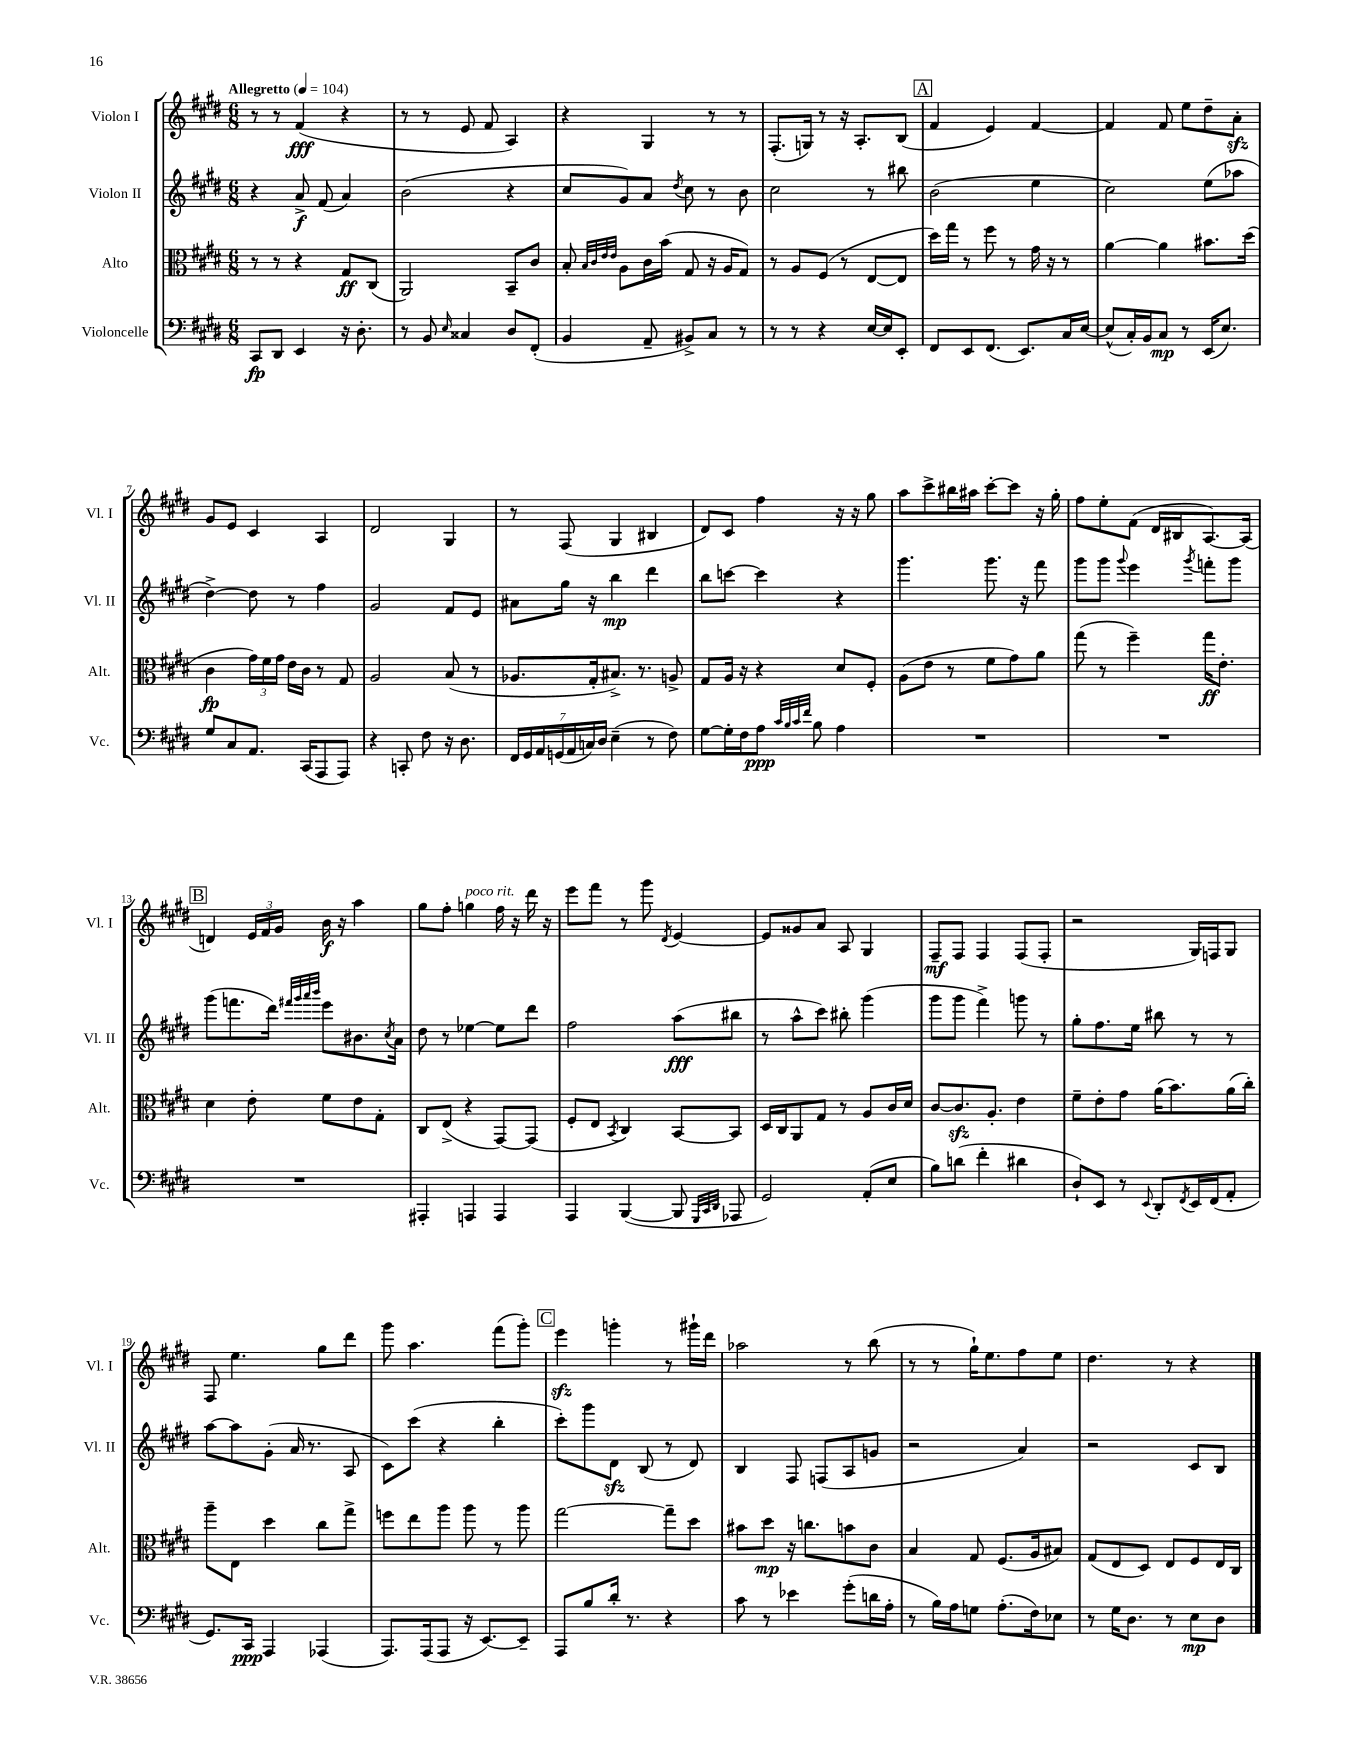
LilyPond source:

<<
\new StaffGroup <<
\new Staff = "s0" \with { instrumentName = "Violon I" shortInstrumentName = "Vl. I" } {
    \clef treble \key e \major \numericTimeSignature \time 6/8 \tempo "Allegretto" 4 = 104
    r8 r8 fis'4\fff( r4 |
    r8 r8 e'8 fis'8 a4) |
    r4 gis4 r8 r8 |
    fis8.-.( g16) r8 r16 a8.-. b8( |
    \mark \markup { \box "A" } fis'4 e'4) fis'4~ |
    fis'4 fis'8 e''8 dis''8-- a'8-.\sfz |
    gis'8 e'8 cis'4 a4 |
    dis'2 gis4 |
    r8 fis8( gis4 bis4 |
    dis'8) cis'8 fis''4 r16 r16 gis''8 |
    a''8 cis'''8-> bis''16 ais''16 cis'''8~-. cis'''8 r16 gis''16-. |
    fis''8 e''8-. fis'8( dis'16 bis16 a8.~) a16( |
    \mark \markup { \box "B" } d'4) \tuplet 3/2 { e'16 fis'16 gis'16 } b'16\f r16 a''4 |
    gis''8 fis''8-. g''4^\markup { \italic "poco rit." } fis''16 r16 dis'''16 r16 |
    e'''8 fis'''8 r8 gis'''8 \acciaccatura { dis'8 } e'4~ |
    e'8 gisis'8 a'8 a8 gis4 |
    fis8--\mf fis8 fis4 fis8( fis8-. |
    r2 gis16) f16 gis8 |
    fis8 e''4. gis''8 dis'''8 |
    gis'''8 a''4. fis'''8( gis'''8-.) |
    \mark \markup { \box "C" } e'''4\sfz g'''4-. r8 gis'''16-! dis'''16 |
    aes''2 r8 b''8( |
    r8 r8 gis''16-!) e''8. fis''8 e''8 |
    dis''4. r8 r4 \bar "|." |
}
\new Staff = "s1" \with { instrumentName = "Violon II" shortInstrumentName = "Vl. II" } {
    \clef treble \key e \major \numericTimeSignature \time 6/8
    r4 a'8->\f fis'8( a'4) |
    b'2( r4 |
    cis''8 gis'8) a'8 \acciaccatura { dis''8 } cis''8 r8 b'8 |
    cis''2 r8 bis''8 |
    \mark \markup { \box "A" } b'2( e''4 |
    cis''2) e''8( aes''8 |
    dis''4~->) dis''8 r8 fis''4 |
    gis'2 fis'8 e'8 |
    ais'8 gis''16 r16 b''4\mp dis'''4 |
    b''8 c'''8~ c'''4 r4 |
    gis'''4. gis'''8. r16 fis'''8 |
    gis'''8 gis'''8 \appoggiatura { gis'''8 } e'''4 \acciaccatura { gis'''8 } f'''8-. gis'''8 |
    \mark \markup { \box "B" } gis'''8( f'''8. dis'''16) \grace { fis'''32 gis'''32 a'''32 b'''32 } e'''8 bis'8. \acciaccatura { cis''8 } a'16 |
    dis''8 r8 ees''4~ ees''8 dis'''8 |
    fis''2 a''8\fff( bis''8 |
    r8 a''8-^ cis'''8) bis''8-. gis'''4( |
    gis'''8 gis'''8 fis'''4->) g'''8 r8 |
    gis''8-. fis''8. e''16 bis''8 r8 r8 |
    a''8~ a''8 gis'8-.( a'16 r8. a8 |
    cis'8) cis'''8( r4 b''4-. |
    \mark \markup { \box "C" } cis'''8-.) gis'''8 dis'8\sfz b8( r8 dis'8) |
    b4 fis8 f8( a8 g'8 |
    r2 a'4) |
    r2 cis'8 b8 \bar "|." |
}
\new Staff = "s2" \with { instrumentName = "Alto" shortInstrumentName = "Alt." } {
    \clef alto \key e \major \numericTimeSignature \time 6/8
    r8 r8 r4 gis8\ff cis8( |
    a,2) b,8-- cis'8 |
    b8-. \grace { b32 cis'32 e'32 e'32 } a8 cis'16 b'16( gis8 r16 a16 gis8) |
    r8 a8 fis8( r8 e8~ e8 |
    \mark \markup { \box "A" } dis''16) gis''16 r8 fis''8 r8 gis'16 r16 r8 |
    a'4~ a'4 bis'8. dis''16( |
    cis'4\fp \tuplet 3/2 { gis'16) fis'16 gis'16 } e'16 cis'16 r8 gis8 |
    a2 b8( r8 |
    aes8. gis16-. bis8.->) r8. a8-> |
    gis8 a16 r16 r4 dis'8 fis8-. |
    a8( e'8 r8 fis'8 gis'8) a'8 |
    gis''8( r8 fis''4--) gis''16\ff e'8.-. |
    \mark \markup { \box "B" } dis'4 e'8-. fis'8 e'8 gis8-. |
    cis8 e8->( r4 gis,8~) gis,8( |
    fis8-. e8 \acciaccatura { b,8 } cis4) b,8~ b,8 |
    dis16 cis16 a,8 gis8 r8 a8 cis'16 dis'16 |
    cis'8~ cis'8.\sfz a8.-. e'4 |
    fis'8-- e'8-. gis'8 a'16( b'8.) a'16( cis''16-.) |
    a''8-- e8 dis''4 cis''8 gis''8-> |
    f''8 e''8 a''8 a''8 r8 a''8 |
    \mark \markup { \box "C" } gis''2~ gis''8-- dis''8 |
    bis'8 dis''8\mp r16 c''8. b'8 cis'8 |
    b4 gis8 fis8.( a16 bis8) |
    gis8( e8 dis8) e8 fis8 e16 cis16 \bar "|." |
}
\new Staff = "s3" \with { instrumentName = "Violoncelle" shortInstrumentName = "Vc." } {
    \clef bass \key e \major \numericTimeSignature \time 6/8
    cis,8\fp dis,8 e,4 r16 dis8.-. |
    r8 b,8 \grace { e16 } cisis4 dis8 fis,8-.( |
    b,4 a,8-- bis,8->) cis8 r8 |
    r8 r8 r4 e16~ e16 e,8-. |
    \mark \markup { \box "A" } fis,8 e,8 fis,8.( e,8.) cis16 e16~ |
    e8-^( cis16-.) b,16 cis8\mp r8 e,16( e8.) |
    gis8 cis8 a,8. cis,16( a,,8 a,,8) |
    r4 c,8-. fis8 r16 dis8. |
    \tuplet 7/4 { fis,16 gis,16 a,16 g,16( a,16 c16) dis16 } e4--( r8 fis8) |
    gis8~ gis16-. fis16 a8\ppp \grace { cis'32 b32 cis'32 fis'32 } b8 a4 |
    R2. |
    R2. |
    \mark \markup { \box "B" } R2. |
    ais,,4-. a,,4 a,,4 |
    a,,4 b,,4~( b,,8 \grace { gis,,32 cis,32 dis,32 } aes,,8 |
    gis,2) a,8-.( e8 |
    b8) d'8( fis'4-. dis'4 |
    dis8-!) e,8 r8 \appoggiatura { e,8 } dis,8-. \acciaccatura { fis,8 } e,16 fis,16( a,8-. |
    gis,8.) cis,16\ppp a,,4 aes,,4( |
    a,,8.) a,,16( a,,8 r16 e,8.~) e,8-- |
    \mark \markup { \box "C" } a,,8 b8 dis'16-. r8. r4 |
    cis'8 r8 ees'4 gis'8-.( d'16 a16-. |
    r8 b16) a16 g8 a8.-.( fis16) ees8 |
    r8 gis16 dis8. r8 e8\mp dis8 \bar "|." |
}
>>
>>
